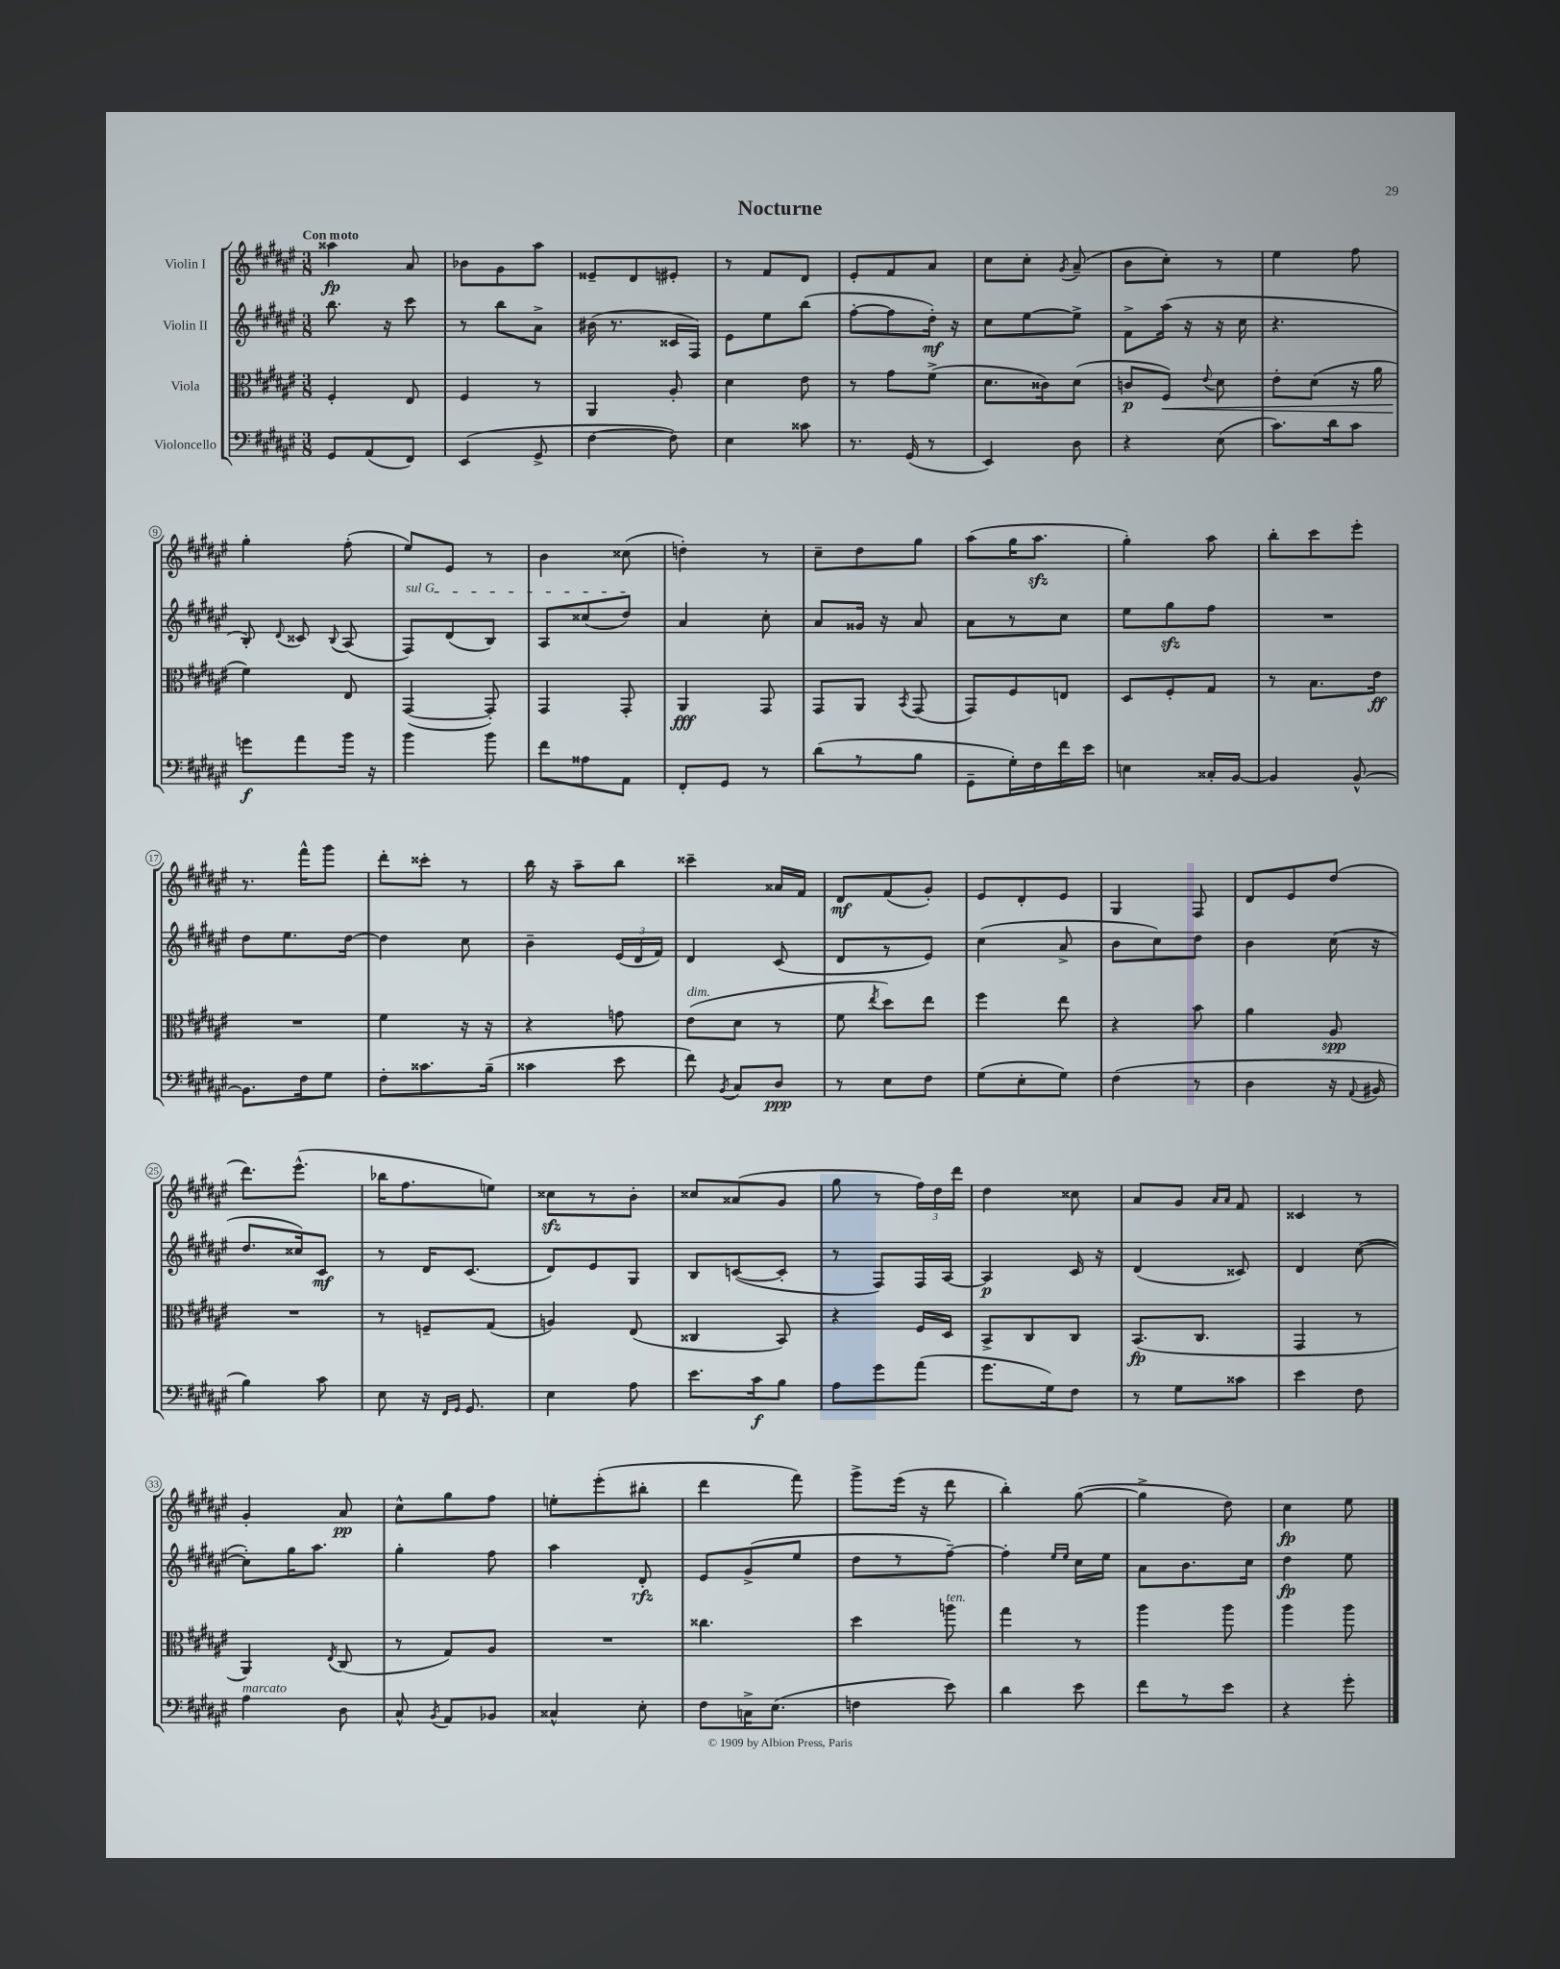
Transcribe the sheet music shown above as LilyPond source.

\header { title = "Nocturne" }
<<
\new StaffGroup <<
\new Staff = "s0" \with { instrumentName = "Violin I" } {
    \clef treble \key fis \major \numericTimeSignature \time 3/8 \tempo "Con moto"
    \autoBeamOff aisis''4\fp ais'8 |
    bes'8[ gis'8 ais''8] |
    eisis'8[-- dis'8 eis'8]-. |
    r8 fis'8[ dis'8] |
    eis'8[-. fis'8 ais'8] |
    cis''8[ cis''8]-. \acciaccatura { gis'8 } ais'8--( |
    b'8[ cis''8]-.) r8 |
    eis''4 fis''8 |
    gis''4-. fis''8-.( |
    eis''8[) eis'8] r8 |
    b'4 cisis''8( |
    d''4-.) r8 |
    cis''8[-- dis''8 gis''8] |
    ais''8[( gis''16 ais''8.]\sfz |
    gis''4-.) ais''8 |
    b''8[-. cis'''8 eis'''8]-. |
    r8. fis'''16[-^ gis'''8] |
    dis'''8[-. cisis'''8]-. r8 |
    b''16 r16 ais''8[-- b''8] |
    cisis'''4-- aisis'16[ fis'16] |
    dis'8[\mf fis'8( gis'8]-.) |
    eis'8[ dis'8-. eis'8] |
    gis4 fis8 |
    dis'8[ eis'8 dis''8]( |
    dis'''8.[) eis'''8.]-^( |
    bes''16[ fis''8. e''8]) |
    cisis''8[\sfz r8 b'8]-. |
    cisis''8[ aisis'8( gis'8] |
    gis''8 r8 \tuplet 3/2 { fis''16[) dis''16 dis'''16] } |
    dis''4 cisis''8 |
    ais'8[ gis'8] \grace { ais'16[ ais'16] } fis'8 |
    cisis'4 r8 |
    gis'4-. ais'8\pp |
    cis''8[-^ gis''8 fis''8] |
    e''8[-. eis'''8-.( bis''8]-. |
    dis'''4 fis'''8) |
    gis'''8[-> eis'''16]( r16 dis'''8 |
    b''4-.) gis''8~( |
    gis''4-> dis''8) |
    cis''4\fp eis''8 \bar "|." |
}
\new Staff = "s1" \with { instrumentName = "Violin II" } {
    \clef treble \key fis \major \numericTimeSignature \time 3/8
    \autoBeamOff b''8. r16 cis'''8 |
    r8 b''8[ ais'8]-> |
    bis'16( r8. cisis'16[ fis16]) |
    eis'8[ eis''8 b''8]( |
    fis''8[~-. fis''8 dis''16]-.\mf) r16 |
    cis''8[ eis''8~ eis''8]-> |
    fis'8[-> ais''16]( r16 r16 cis''16 |
    r4. |
    b8-.) \appoggiatura { dis'8 } cisis'8 \appoggiatura { b8 } ais8( |
    \once \override TextSpanner.bound-details.left.text = \markup { \italic "sul G" } fis8[\startTextSpan) dis'8( b8]) |
    ais8[ cisis''8( dis''8]\stopTextSpan) |
    ais'4 cis''8-. |
    ais'8[ gisis'16] r16 ais'8 |
    ais'8[ r8 cis''8] |
    eis''8[ gis''8\sfz fis''8] |
    R4. |
    dis''8[ eis''8. dis''16]~ |
    dis''4 cis''8 |
    b'4-- \tuplet 3/2 { eis'16[( dis'16 fis'16]) } |
    dis'4 cis'8( |
    dis'8[ r8 eis'8]) |
    cis''4( ais'8-> |
    b'8[ cis''8) dis''8] |
    b'4 cis''16( r16 |
    dis''8.[ cisis''16) cis'8]\mf |
    r8 dis'16[ cis'8.]( |
    dis'8[) eis'8 gis8] |
    b8[ c'8~( c'8]-. |
    r8 fis8[) fis16 ais16]~ |
    ais4\p cis'16 r16 |
    dis'4( cisis'8) |
    dis'4 cis''8~( |
    cis''8[-.) gis''16 ais''8.] |
    gis''4-. fis''8 |
    ais''4 dis'8-.\rfz |
    eis'8[ gis'8->( eis''8] |
    dis''8[ r8 fis''8]~--) |
    fis''4-. \grace { eis''16[ eis''16] } cis''16[ eis''16] |
    ais'8[ b'8. cis''16] |
    dis''4\fp eis''8 \bar "|." |
}
\new Staff = "s2" \with { instrumentName = "Viola" } {
    \clef alto \key fis \major \numericTimeSignature \time 3/8
    \autoBeamOff fis4-. eis8 |
    fis4 r8 |
    ais,4 ais8-. |
    dis'4 eis'8 |
    r8 gis'8[ fis'8]->( |
    dis'8.[ cisis'16) dis'8]( |
    c'8[\p fis8]\<) \appoggiatura { eis'8 } dis'8 |
    eis'8[-. dis'8]( r16 ais'16 |
    fis'4\!) eis8 |
    gis,4~( gis,8-.) |
    gis,4 gis,8-. |
    ais,4\fff gis,8 |
    gis,8[ ais,8] \acciaccatura { b,8 } gis,8( |
    gis,8[) fis8 e8] |
    dis8[ fis8-. gis8] |
    r8 b8.[ eis'16]\ff |
    R4. |
    fis'4 r16 r16 |
    r4 g'8 |
    eis'8[^\markup { \italic "dim." }( dis'8] r8 |
    fis'8 \acciaccatura { eis''8 } dis''8[) eis''8] |
    fis''4 eis''8 |
    r4 b'8 |
    ais'4 ais8\spp |
    R4. |
    r8 f8[-- gis8]( |
    a4) eis8( |
    cisis4 b,8) |
    r4 fis16[ dis16] |
    b,8[-> cis8 cis8] |
    b,8.[\fp( cis8.] |
    gis,4 r8 |
    ais,4) \acciaccatura { eis8 } cis8( |
    r8 gis8[) ais8] |
    R4. |
    cisis''4. |
    dis''4 a''8^\markup { \italic "ten." } |
    gis''4 r8 |
    ais''4 ais''8 |
    ais''4 ais''8 \bar "|." |
}
\new Staff = "s3" \with { instrumentName = "Violoncello" } {
    \clef bass \key fis \major \numericTimeSignature \time 3/8
    \autoBeamOff gis,8[ ais,8( fis,8]) |
    eis,4( gis,8-> |
    fis4~ fis8) |
    eis4 cisis'8 |
    r8. gis,16( r8 |
    eis,4) dis8 |
    r4 eis8( |
    cis'8.[) dis'16 cis'8] |
    g'8[\f ais'8 b'16] r16 |
    b'4 b'8 |
    fis'8[ aisis8 ais,8] |
    fis,8[-. gis,8] r8 |
    dis'8[( r8 b8] |
    gis,8[-- gis16-.) fis16 fis'16 eis'16] |
    e4 cisis16[-. b,16]~ |
    b,4 b,8~-^ |
    b,8.[ fis16 gis8] |
    fis8[-. cisis'8. b16]--( |
    cisis'4 eis'8 |
    fis'8) \acciaccatura { b,8 } cis8[ dis8]\ppp |
    r8 eis8[ fis8] |
    gis8[( eis8-. gis8]) |
    fis4( r8 |
    dis4 r16 \appoggiatura { ais,8 } bis,16 |
    b4) cis'8 |
    eis8 r16 \grace { fis,16[ gis,16] } gis,8. |
    eis4 ais8 |
    eis'8.[ cis'16\f b8] |
    ais8[ gis'8 ais'8]( |
    gis'8.[ gis16) fis8] |
    r8 gis8[ cisis'8] |
    eis'4 fis8 |
    ais4^\markup { \italic "marcato" } dis8 |
    cis8-^ \acciaccatura { b,8 } ais,8[ bes,8] |
    cisis4-^ eis8-. |
    fis8[ c16-> eis8.]( |
    f4 eis'8) |
    dis'4 eis'8 |
    fis'8[ r8 eis'8] |
    r4 gis'8-. \bar "|." |
}
>>
>>
\layout { \context { \Score \override BarNumber.stencil = #(make-stencil-circler 0.1 0.3 ly:text-interface::print) } }
